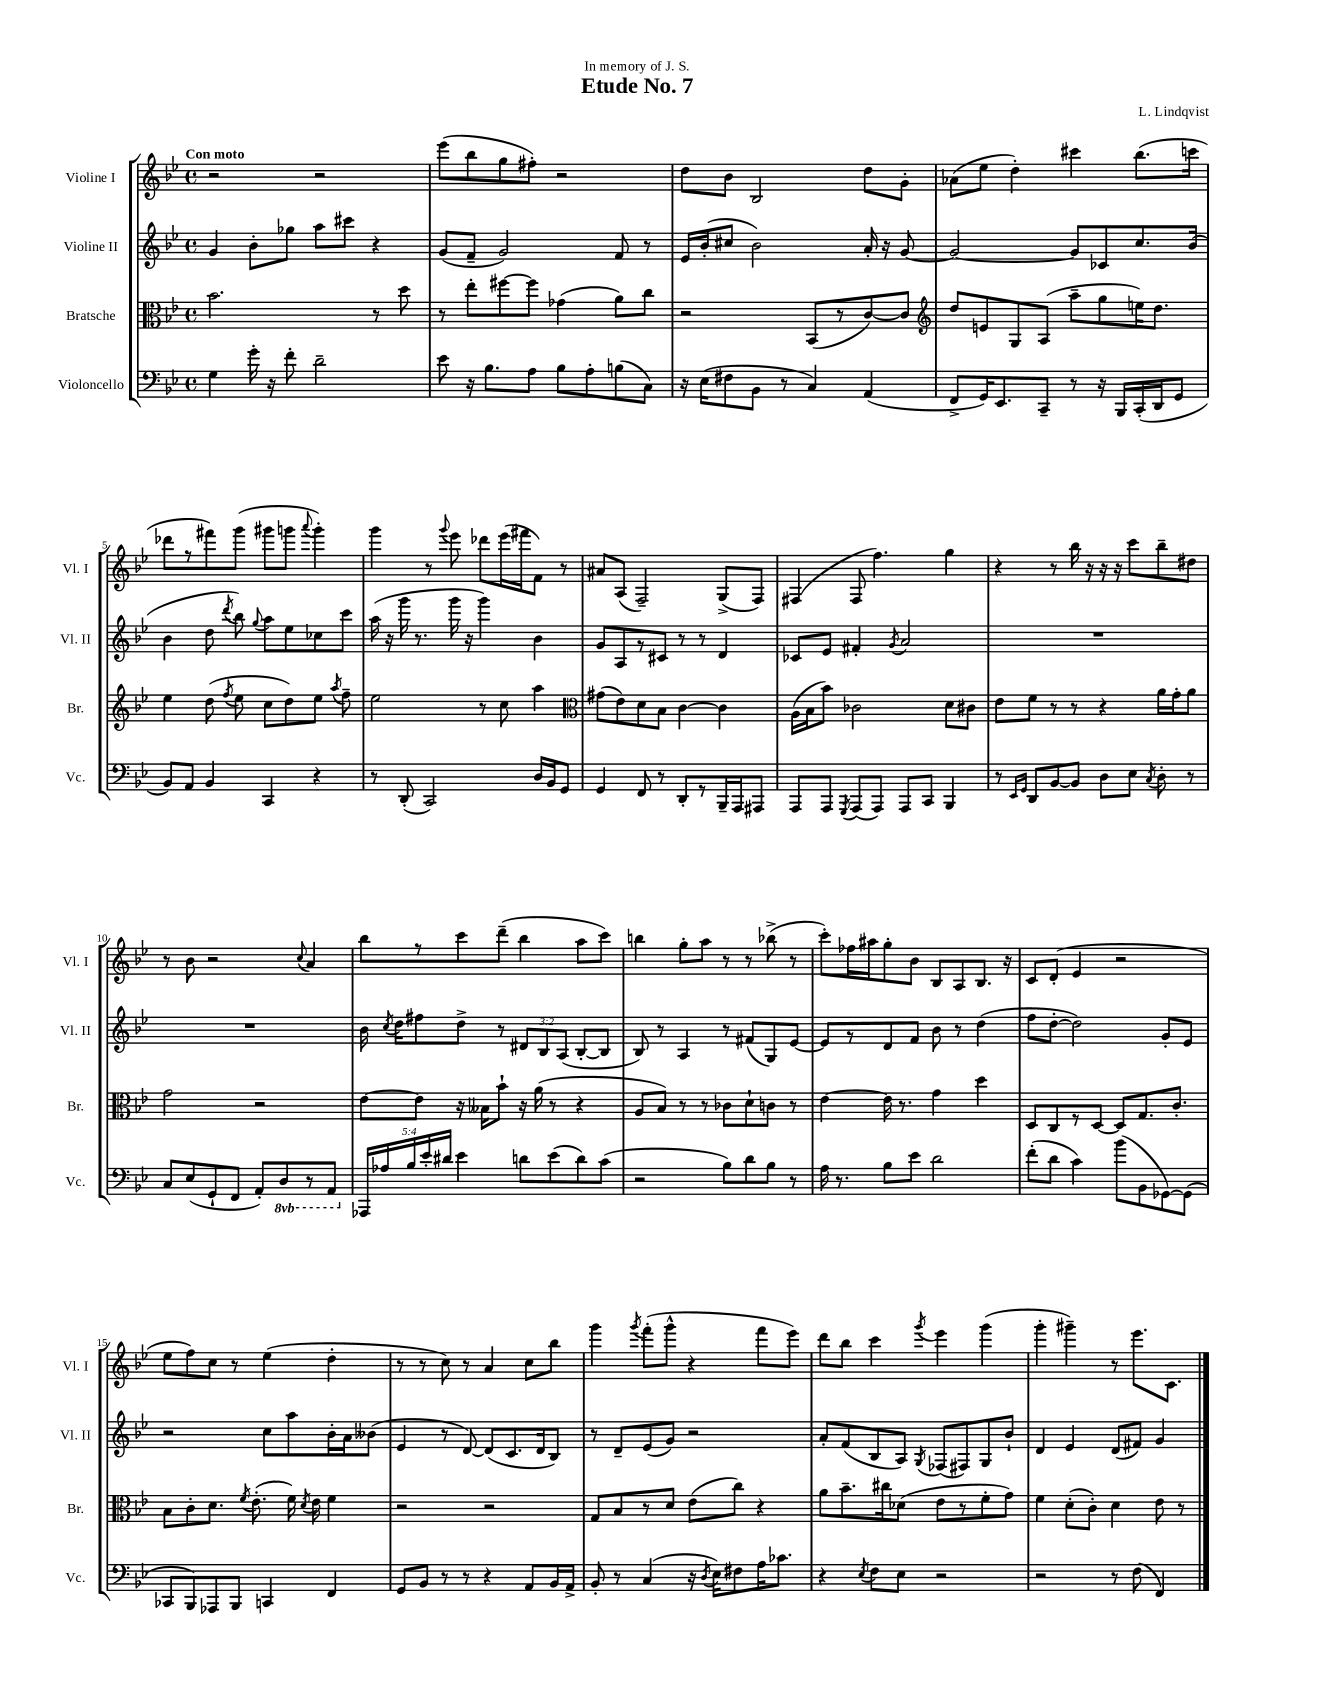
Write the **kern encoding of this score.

**kern	**kern	**kern	**kern
*staff4	*staff3	*staff2	*staff1
*clefF4	*clefC3	*clefG2	*clefG2
*k[b-e-]	*k[b-e-]	*k[b-e-]	*k[b-e-]
*M4/4	*M4/4	*M4/4	*M4/4
*met(c)	*met(c)	*met(c)	*met(c)
4G	2.b-	4g	2r
16g'	.	8b-'	.
16r	.	.	.
8f'	.	8gg-	.
2d~	.	8aa	2r
.	.	8ccc#	.
.	8r	4r	.
.	8dd	.	.
=	=	=	=
8e-	8r	(8g	(8eee-
16r	8ee-'	8f~	8bb-
8.B-	.	.	.
.	[8ff#	2g)	8gg
8A	8ff#]	.	8ff#')
8B-	(4g-	.	2r
8A'	.	.	.
(8B	8a)	8f	.
8C)	8cc	8r	.
=	=	=	=
16r	2r	16e-	8dd
(16E-	.	(16b-'	.
8F#	.	8cc#	8b-
8BB-	.	2b-)	2B-
8r	.	.	.
4C)	(8BB-	.	.
.	8r	.	.
(4AA	[8c)	16a'	8dd
.	.	16r	.
.	8c]	[8g	8g'
=	=	=	=
*	*clefG2	*	*
8FF^	8dd	2g_	(8a-
16GG)	8e	.	8ee-
8.EE-	.	.	.
.	8G	.	4dd')
8CC~	(8A	.	.
8r	8aa~	8g]	4ccc#
16r	8gg	8c-	.
16BBB-	.	.	.
(16CC'	16ee)	8.cc	(8.bb-
16DD	8.dd	.	.
8GG	.	.	.
.	.	(16b-	16ccc
=	=	=	=
8BB-)	4ee-	4b-	8ddd-
8AA	.	.	8r
4BB-	(8dd	8dd	8fff#)
.	8qff	8qddd	.
.	8ee-	8bb-)	(8ggg
.	.	8qqgg	.
4CC	8cc	8aa	8ggg#
.	8dd)	8ee-	8ggg
.	.	.	8qqaaa
4r	8ee-	8cc-	4ggg')
.	8qaa	.	.
.	8ff~	8ccc	.
=	=	=	=
8r	2ee-	(16aa	4ggg
.	.	16r	.
(8DD'	.	16ggg	.
.	.	8.r	.
2CC)	.	.	8r
.	.	.	8qqggg
.	.	16ggg	8eee-
.	.	16r	.
.	8r	4ggg)	8ddd-
.	8cc	.	(16eee-
.	.	.	16fff#
16D	4aa	4b-	8f)
16BB-	.	.	.
8GG	.	.	8r
=	=	=	=
*	*clefC3	*	*
4GG	(8g#	8g	8a#
.	8e-)	8A	(8A
8FF	8d	8r	2F~)
8r	8B-	8c#	.
8DD'	[4c	8r	.
8r	.	8r	.
16BBB-~	4c]	4d	(8G^
16AAA	.	.	.
8AAA#	.	.	8F)
=	=	=	=
8AAA	(16A	8c-	(4F#
.	16B-	.	.
8AAA	8b-)	8e-	.
8qGGG	.	.	.
(8AAA	2c-	4f#'	8F#
8AAA)	.	.	4.ff)
.	.	8qg	.
8AAA	.	2a	.
8CC	.	.	.
4BBB-	8d	.	4gg
.	8c#	.	.
=	=	=	=
8r	8e-	1r	4r
16qqEE-	.	.	.
16qqGG	.	.	.
8DD	8f	.	.
[8BB-	8r	.	8r
8BB-]	8r	.	16bb-
.	.	.	16r
8D	4r	.	16r
.	.	.	16r
8E-	.	.	8ccc
8qC	.	.	.
8D'	16a	.	8bb-~
.	16g'	.	.
8r	8a	.	8dd#
=	=	=	=
8C	2g	1r	8r
(8E-	.	.	8b-
8GG`	.	.	2r
8FF	.	.	.
8AA')	2r	.	.
8DD	.	.	.
.	.	.	8qqcc
8r	.	.	4a
8AAA	.	.	.
=	=	=	=
20AAA-	[8e-	16b-	8bb-
20A-	.	.	.
.	.	8qcc	.
.	.	16dd	.
20B-	.	.	.
.	8e-]	8ff#	8r
20e-'	.	.	.
20d#	.	.	.
4e-	16r	8dd^	8ccc
.	16B--	.	.
.	8b-`	8r	(8ddd~
8d	16r	12d#	4bb-
.	(16a	.	.
.	.	12B-	.
(8e-	8r	.	.
.	.	(12A	.
8d)	4r	[8B-'	8aa
(8c	.	8B-]	8ccc)
=	=	=	=
2r	8A	8B-)	4bb
.	8B-)	8r	.
.	8r	4A	8gg'
.	8r	.	8aa
8B-)	8c-	8r	8r
8d	8d`	(8f#	8r
8B-	8c	8G)	(8bb-^
8r	8r	[8e-	8r
=	=	=	=
16A	[4e-	8e-]	8ccc')
8.r	.	.	.
.	.	8r	16ff-
.	.	.	16aa#
8B-	16e-]	8d	8gg'
.	8.r	.	.
8e-	.	8f	8b-
2d	4g	8b-	8B-
.	.	8r	8A
.	4dd	(4dd	8.B-
.	.	.	16r
=	=	=	=
(8f'	8D	8ff	8c
8d	8C	[8dd'	(8d'
4c)	8r	2dd])	4e-
.	[8D	.	.
(8b-	8D]	.	2r
8BB-	8.G	.	.
[8GG-)	.	8g'	.
.	8.c'	.	.
(8GG-]	.	8e-	.
=	=	=	=
8CC-	8B-	2r	8ee-
8BBB-)	8c'	.	8ff)
8AAA-	8.d	.	8cc
8BBB-	.	.	8r
.	8qf	.	.
.	(8.e-'	.	.
4CC	.	8cc	(4ee-
.	16f)	8aa	.
.	8qd	.	.
.	16e-	.	.
4FF	4f	16b-'	4dd'
.	.	16a	.
.	.	(8b--	.
=	=	=	=
8GG	2r	4e-	8r
8BB-	.	.	8r
8r	.	8r	8cc)
8r	.	[8d)	8r
4r	2r	(8d]	4a
.	.	8.c	.
8AA	.	.	8cc
.	.	16d	.
16BB-	.	8B-)	8bb-
16AA^	.	.	.
=	=	=	=
8BB-'	8G	8r	4ggg
8r	8B-	8d~	.
.	.	.	8qggg
(4C	8r	(8e-	(8fff'
.	8d	8g)	8ggg^^
16r	(8e-	2r	4r
8qD	.	.	.
16E-)	.	.	.
8F#	8cc)	.	.
16A	4r	.	8fff
8.c-	.	.	.
.	.	.	8eee-)
=	=	=	=
4r	8a	8a'	8ddd
.	8.b-~	(8f	8bb-
8qE-	.	.	.
8F	.	8B-	4ccc
.	16cc#	.	.
8E-	(8d-	8A)	.
.	.	8qG	8qggg
2r	8e-	(8F-	4eee-
.	8r	8F#)	.
.	8f'	8G	(4ggg
.	8g)	8b-`	.
=	=	=	=
2r	4f	4d	4ggg'
.	(8d'	4e-	4ggg#~)
.	8c')	.	.
8r	4d	(8d	8r
(8F	.	8f#)	8.eee-
4FF)	8e-	4g	.
.	.	.	8.c
.	8r	.	.
==	==	==	==
*-	*-	*-	*-
